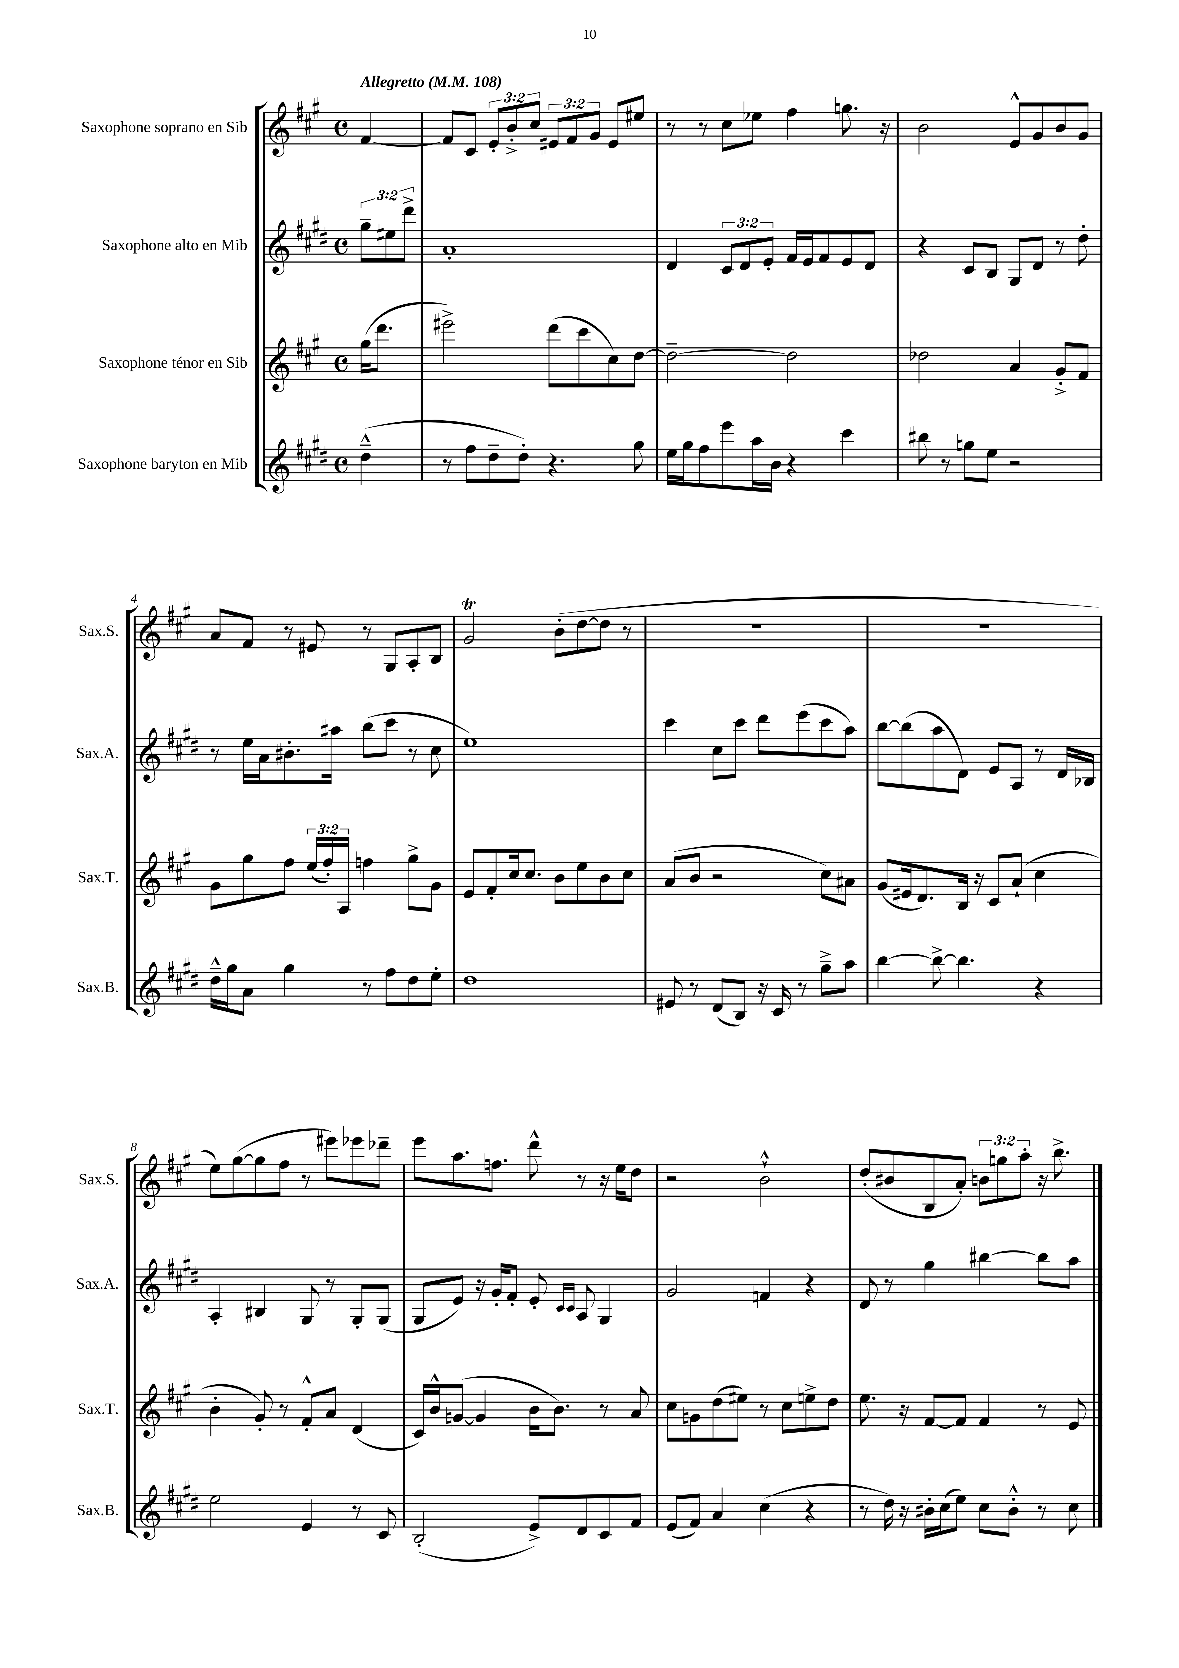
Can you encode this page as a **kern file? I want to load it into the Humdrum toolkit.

**kern	**kern	**kern	**kern
*part4	*part3	*part2	*part1
*staff4	*staff3	*staff2	*staff1
*I"Saxophone baryton en Mib	*I"Saxophone ténor en Sib	*I"Saxophone alto en Mib	*I"Saxophone soprano en Sib
*I'Sax.B.	*I'Sax.T.	*I'Sax.A.	*I'Sax.S.
*clefG2	*clefG2	*clefG2	*clefG2
*k[f#c#g#d#]	*k[f#c#g#]	*k[f#c#g#d#]	*k[f#c#g#]
*M4/4	*M4/4	*M4/4	*M4/4
*met(c)	*met(c)	*met(c)	*met(c)
*MM108	*MM108	*MM108	*MM108
=	=	=	=
!	!	!	!LO:TX:a:B:t=Allegretto
(4dd#~^^\	(16gg#\KL	12gg#~\L	[4f#/
.	8.ddd\J	.	.
.	.	12ee#X\	.
.	.	12ddd#^\J	.
=1	=1	=1	=1
8r	2eee#X^\)	1a'	8f#/L]
8ff#\L	.	.	8c#/J
8dd#~\	.	.	12e'/L
.	.	.	12b'^/
8dd#'\J)	.	.	.
.	.	.	12cc#/J
4.r	(8ddd\L	.	12e#X/L
.	.	.	12f#/
.	8ccc#\	.	.
.	.	.	12g#/J
.	8cc#\)	.	8e#/L
8gg#\	[8dd\J	.	8ee#X/J
=2	=2	=2	=2
16ee\LL	2dd~\_	4d#/	8r
16gg#\J	.	.	.
8ff#\	.	.	8r
8eee\	.	12c#/L	8cc#\L
.	.	12d#/	.
16aa\L	.	.	8ee-X\J
.	.	12e'/J	.
16b\JJ	.	.	.
4r	2dd\]	16f#/LL	4ff#\
.	.	16e/J	.
.	.	8f#/	.
4ccc#\	.	8e/	8.ggn\
.	.	8d#/J	.
.	.	.	16r
=3	=3	=3	=3
8bb#X\	2dd-X\	4r	2b\
8r	.	.	.
8ggn\L	.	8c#/L	.
8ee\J	.	8B/J	.
2r	4a/	8G#/L	8e^^/L
.	.	8d#/J	8g#/
.	8g#'^/L	8r	8b/
.	8f#/J	8dd#'\	8g#/J
!!LO:LB:g=z
=4	=4	=4	=4
16dd#~^^\LL	8g#\L	8r	8a/L
16gg#\J	.	.	.
8a\J	8gg#\	16ee\LL	8f#/J
.	.	16a\J	.
4gg#\	8ff#\J	8.b#X'\	8r
.	(24ee/LL	.	8e#X/
.	24ff#'/)	.	.
.	.	16aa#X\Jk	.
.	24A/JJ	.	.
8r	4ffn\	(8bb\L	8r
8ff#\L	.	8ccc#\J	8G#/L
8dd#\	8gg#^\L	8r	8A'/
8ee'\J	8g#\J	8cc#\	8B/J
=5	=5	=5	=5
1dd#	8e/L	1ee)	2g#t/
.	8f#'/	.	.
.	16cc#/k	.	.
.	8.cc#/J	.	.
.	8b\L	.	(8b'\L
.	8ee\	.	[8dd\
.	8b\	.	8dd\J]
.	8cc#\J	.	8r
=6	=6	=6	=6
8e#X/	(8a/L	4ccc#\	1r
8r	8b/J	.	.
(8d#/L	2r	8cc#\L	.
8B/J)	.	8ccc#\J	.
16r	.	8ddd#\L	.
16c#/	.	.	.
8r	.	(8eee\	.
8gg#~^\L	8cc#\L)	8ccc#\	.
8aa\J	8a#X\J	8aa\J)	.
=7	=7	=7	=7
[4bb\	(8g#/L	[8bb\L	1r
.	16e#X/k	(8bb\]	.
.	8.d/)	.	.
8bb^\_	.	8aa\	.
4.bb\]	16B/Jk	8d#\J)	.
.	16r	.	.
.	8c#/L	8e/L	.
.	(8a`/J	8A/J	.
4r	4cc#\	8r	.
.	.	16d#/LL	.
.	.	16B-X/JJ	.
!!LO:LB:g=z
=8	=8	=8	=8
2ee\	4b'\	4A'/	8ee\L)
.	.	.	([8gg#\
.	8g#'/)	4B#X/	8gg#\]
.	8r	.	8ff#\J
4e/	8f#'^^/L	8G#/	8r
.	8a/J	8r	8eee#X\L)
8r	(4d/	8G#'/L	8eee-X\
8c#/	.	(8G#/J	8ddd-X~\J
=9	=9	=9	=9
(2B'/	16c#/LL)	8G#/L	8eee\L
.	16b^^/J	.	.
.	([8gn/J	8e/J)	8.aa\
.	4g/]	16r	.
.	.	16g#'/KL	8.ffn\J
.	.	8f#'/J	.
8e^/L)	16b\KL	8e'/	8ddd^^\
.	8.b\J)	.	.
.	.	16qqc#/LL	.
.	.	16qqc#/JJ	.
8d#/	.	8A/	8r
8c#/	8r	4G#/	16r
.	.	.	16ee\KL
8f#/J	8a/	.	8dd\J
=10	=10	=10	=10
(8e/L	8cc#\L	2g#/	2r
8f#/J)	8gn\	.	.
4a/	(8dd\	.	.
.	8ee#X\J)	.	.
(4cc#\	8r	4fn/	2b`^^\
.	8cc#\L	.	.
4r	8een^\	4r	.
.	8dd\J	.	.
=11	=11	=11	=11
8r	8.ee\	8d#/	(8dd'/L
16dd#\)	.	8r	8b#X/
16r	16r	.	.
16b#X'\LL	[8f#/L	4gg#\	8B/
(16cc#\J	.	.	.
8ee\J)	8f#/J]	.	8a'/J)
8cc#\L	4f#/	[4bb#X\	12bn\L
.	.	.	12ggn\
8b#'^^\J	.	.	.
.	.	.	12aa'\J
8r	8r	8bb#\L]	16r
.	.	.	8.bb^\
8cc#\	8e/	8aa\J	.
==	==	==	==
*-	*-	*-	*-
